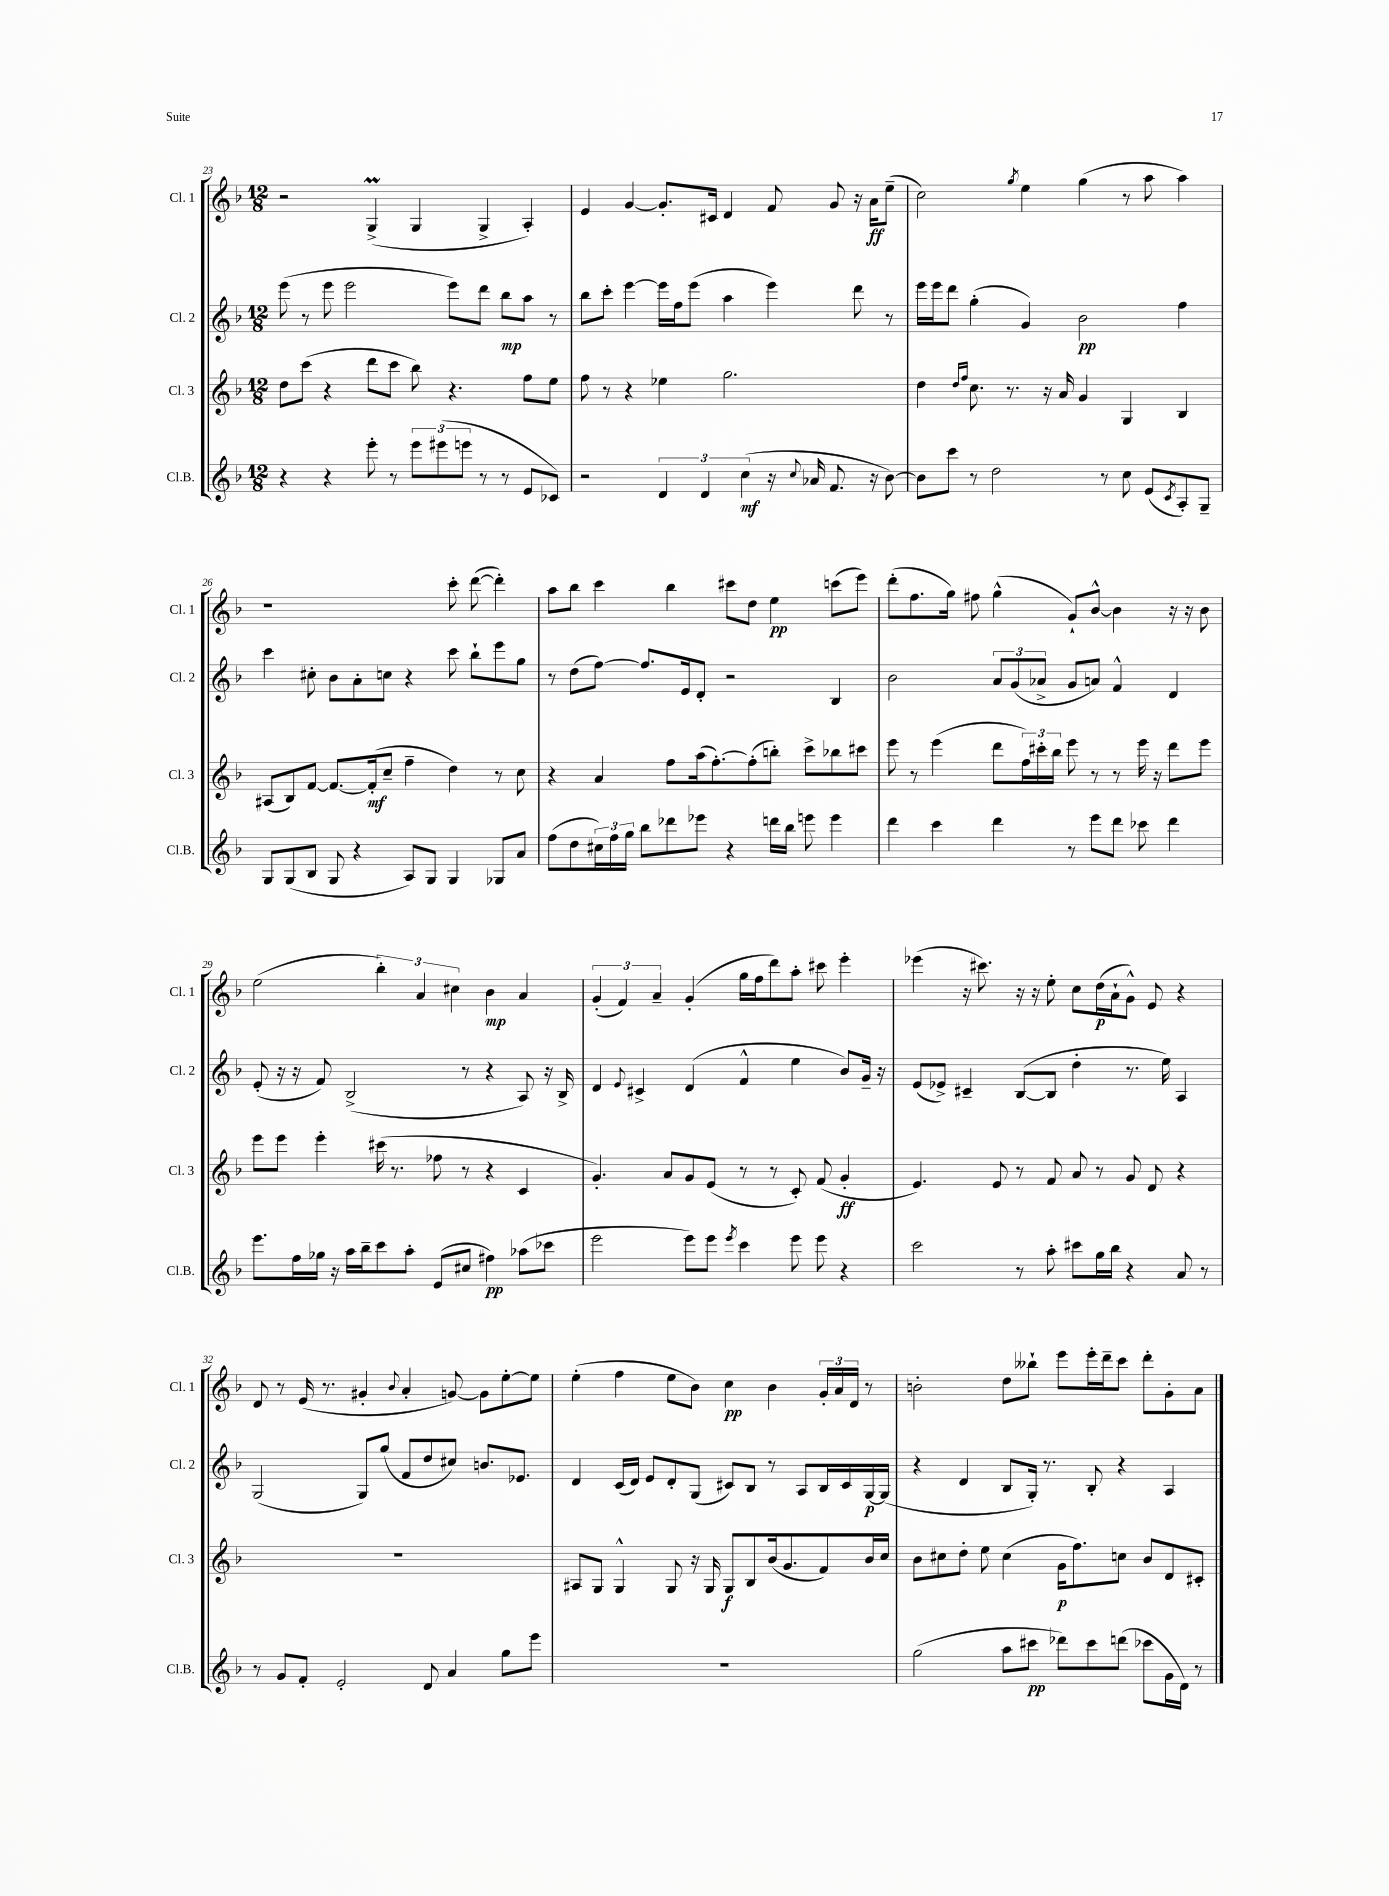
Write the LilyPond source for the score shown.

<<
\new StaffGroup <<
\new Staff = "s0" \with { instrumentName = "Cl. 1" shortInstrumentName = "Cl. 1" } {
    \clef treble \key f \major \numericTimeSignature \time 12/8
    r2 g4->\prall( g4 g4-> a4-.) |
    e'4 g'4~ g'8.-. cis'16 d'4 f'8 g'8 r16 a'16\ff e''8--( |
    c''2) \acciaccatura { g''8 } e''4 g''4( r8 a''8 a''4) |
    r1 c'''8-. d'''8~( d'''4-.) |
    a''8 bes''8 c'''4 bes''4 cis'''8 d''8 e''4\pp c'''8( e'''8) |
    d'''8-.( f''8. g''16) fis''8 g''4-^( g'8-!) bes'8~-^ bes'4 r16 r16 bes'8 |
    e''2( \tuplet 3/2 { bes''4-.) a'4 cis''4 } bes'4\mp a'4 |
    \tuplet 3/2 { g'4-.( f'4) a'4-- } g'4-.( g''16 f''16 d'''8) a''8-. cis'''8 e'''4-. |
    ees'''4( r16 cis'''8.) r16 r16 e''8-. c''8 d''16\p( a'16-! g'8-^) e'8 r4 |
    d'8 r8 e'16( r8. gis'4-. \appoggiatura { bes'8 } a'4-. g'8~) g'8 e''8~-. e''8 |
    e''4-.( f''4 e''8 bes'8) c''4\pp bes'4 \tuplet 3/2 { g'16-. a'16 d'16 } r8 |
    b'2-. d''8 beses''8-! e'''8 e'''16-. d'''16-- c'''8 d'''8-. g'8-. a'8 \bar "|." |
}
\new Staff = "s1" \with { instrumentName = "Cl. 2" shortInstrumentName = "Cl. 2" } {
    \clef treble \key f \major \numericTimeSignature \time 12/8
    e'''8( r8 e'''8 e'''2 e'''8) d'''8 bes''8\mp a''8 r8 |
    bes''8 c'''8-. e'''4~ e'''16 f''16 e'''8( a''4 e'''4) d'''8 r8 |
    e'''16 e'''16 d'''8 g''4-.( g'4) bes'2\pp f''4 |
    c'''4 cis''8-. bes'8 a'8-. c''8 r4 c'''8 bes''8-! e'''8 g''8 |
    r8 d''8( f''8~) f''8. e'16 d'8-. r2 bes4 |
    bes'2 \tuplet 3/2 { a'8 g'8( aes'8-> } g'8 a'8) f'4-^ d'4 |
    e'8-.( r16 r16 f'8) bes2->( r8 r4 a8) r16 bes16-> |
    d'4 \appoggiatura { e'8 } cis'4-> d'4( f'4-^ e''4 bes'8) g'16-- r16 |
    e'8( ees'8->) cis'4-- bes8~( bes8 d''4-. r8. e''16) a4 |
    g2( g8) g''8( f'8 d''8 cis''8) b'8. ees'8. |
    d'4 c'16( d'16) e'8 d'8-. g8( cis'8) bes8 r8 a8 bes16 cis'16 g16~\p g16( |
    r4 d'4 bes8 g16-.) r8. bes8-. r4 a4 \bar "|." |
}
\new Staff = "s2" \with { instrumentName = "Cl. 3" shortInstrumentName = "Cl. 3" } {
    \clef treble \key f \major \numericTimeSignature \time 12/8
    d''8 c'''8( r4 d'''8 c'''8 bes''8) r4. f''8 e''8 |
    f''8 r8 r4 ees''4 g''2. |
    d''4 \grace { d''16 f''16 } c''8. r8. r16 a'16 g'4 g4 bes4 |
    ais8( bes8) f'8~ f'8.~ f'16-.\mf( c''8-- f''4-- d''4) r8 c''8 |
    r4 a'4 f''8 a''16( f''8.~-.) f''8-.( b''8-.) c'''8-> bes''8 cis'''8 |
    e'''8 r8 e'''4( d'''8 \tuplet 3/2 { f''16) cis'''16-. bes''16 } e'''8 r8 r8 e'''16 r16 d'''8 e'''8 |
    e'''8 e'''8 e'''4-. cis'''16( r8. fes''8 r8 r4 c'4 |
    g'4.-.) a'8 g'8 e'8( r8 r8 c'8-.) f'8( g'4-.\ff |
    e'4.) e'8 r8 f'8 a'8 r8 g'8 d'8 r4 |
    R1. |
    ais8 g8 g4-^ g8 r16 g16 g8\f bes8 bes'16( g'8. f'8) bes'16 c''16 |
    bes'8 cis''8 d''8-. e''8 cis''4( g'16\p f''8.) c''8 bes'8 d'8 cis'8-. \bar "|." |
}
\new Staff = "s3" \with { instrumentName = "Cl.B." shortInstrumentName = "Cl.B." } {
    \clef treble \key f \major \numericTimeSignature \time 12/8
    r4 r4 e'''8-. r8 \tuplet 3/2 { e'''8 eis'''8( e'''8 } r8 r8 e'8 ces'8) |
    r2 \tuplet 3/2 { d'4 d'4 c''4\mf( } r16 \appoggiatura { c''8 } aes'16 f'8. r16 bes'8~) |
    bes'8 c'''8 r8 d''2 r8 c''8 e'8( \acciaccatura { c'8 } a8-.) g8-- |
    g8 g8( bes8 g8 r4 a8) g8 g4 ges8 a'8 |
    f''8( d''8 \tuplet 3/2 { cis''16) f''16 g''16 } bes''8 des'''8 ees'''8 r4 d'''16 bes''16 e'''8 e'''4 |
    d'''4 c'''4 d'''4 r8 e'''8 d'''8 ces'''8 d'''4 |
    e'''8. f''16 ges''16 r16 a''16 bes''16-- c'''8 a''8-. e'8( cis''8 fis''4\pp) aes''8( ces'''8 |
    e'''2 e'''8) e'''8 \acciaccatura { e'''8 } c'''4 e'''8 e'''8 r4 |
    c'''2 r8 a''8-. cis'''8 g''16 bes''16 r4 a'8 r8 |
    r8 g'8 f'8-. e'2-. d'8 a'4 g''8 e'''8 |
    R1. |
    g''2( a''8 cis'''8\pp des'''8) cis'''8 d'''8( ces'''8 g'16 d'16) r8 \bar "|." |
}
>>
>>
\layout { \context { \Score currentBarNumber = #23 } }
